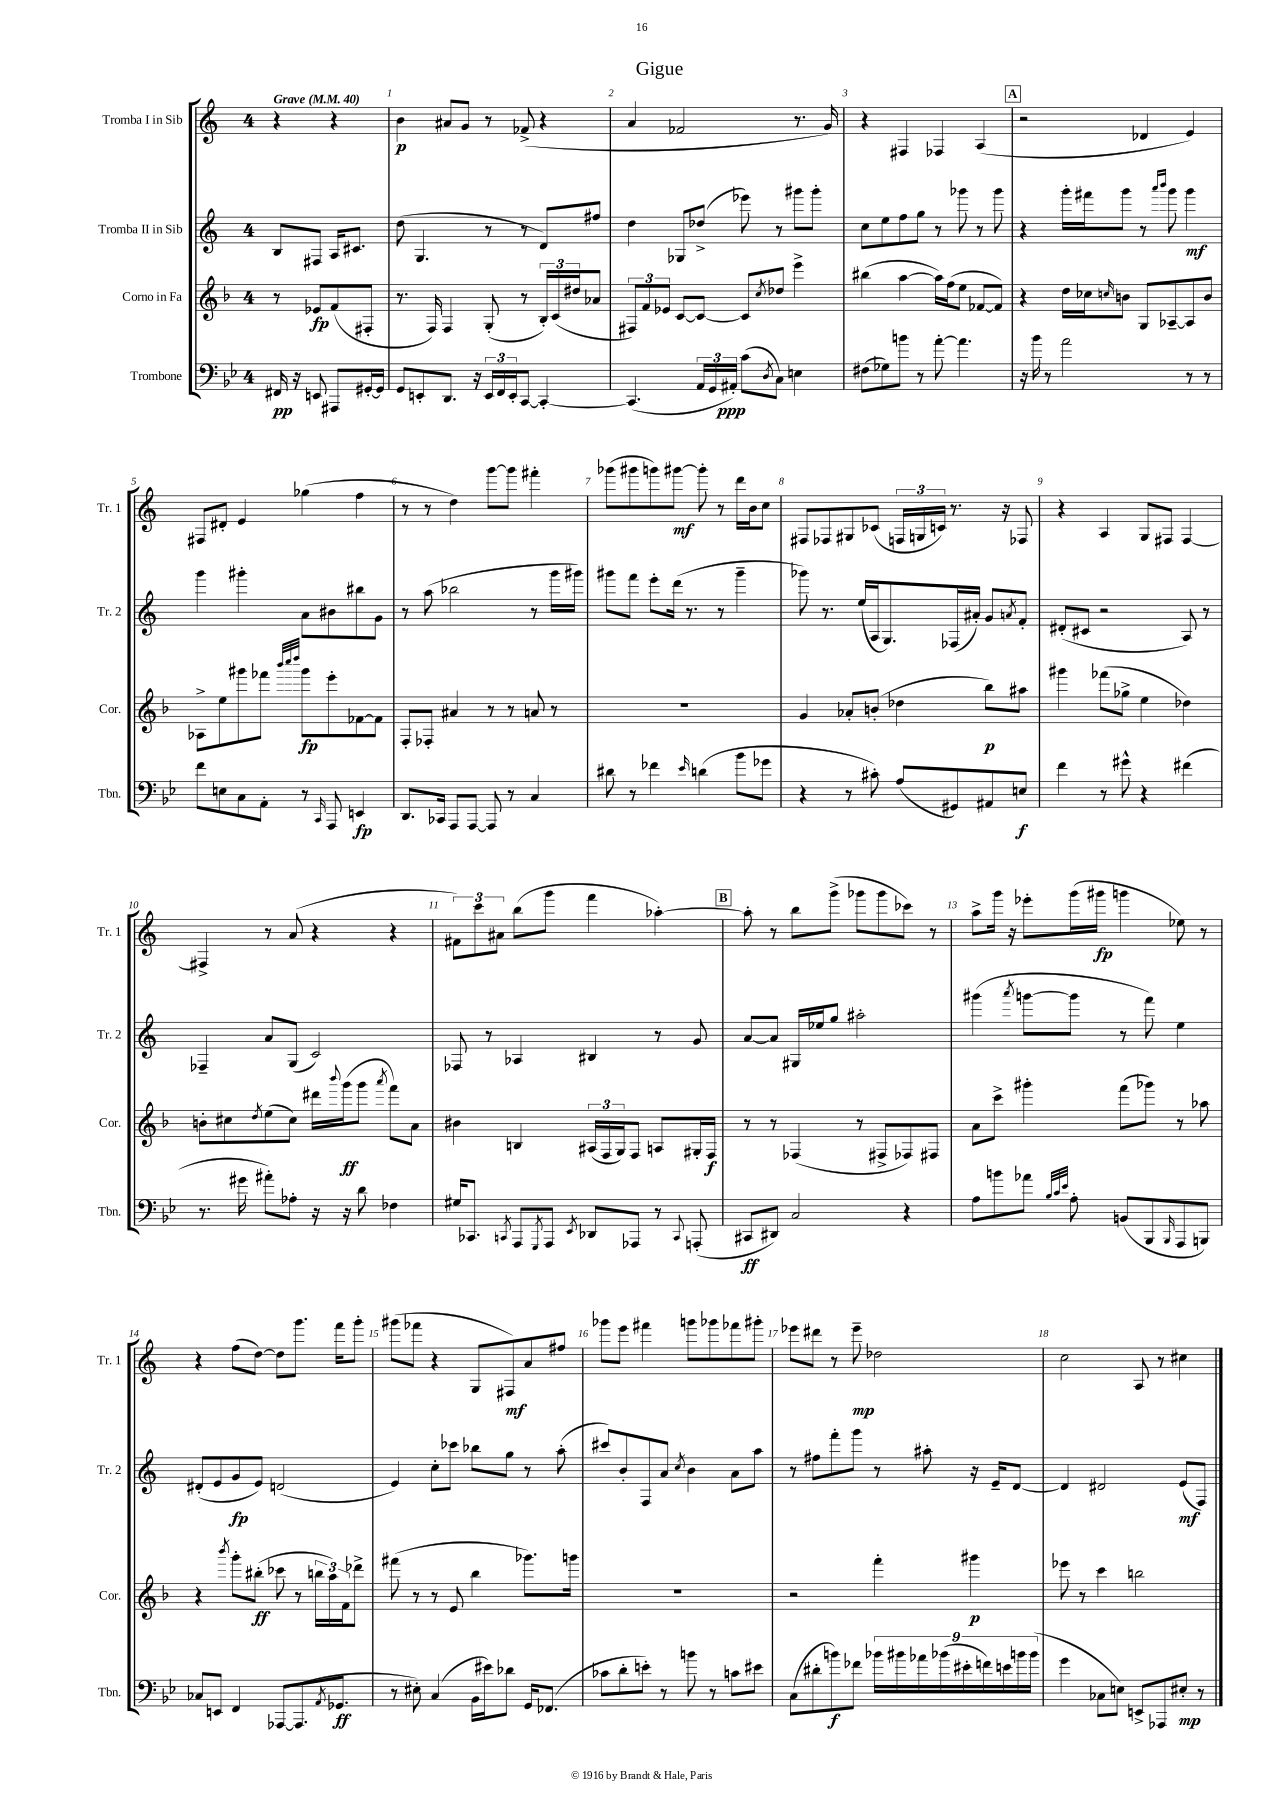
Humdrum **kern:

**kern	**kern	**kern	**kern
*staff4	*staff3	*staff2	*staff1
*clefF4	*clefG2	*clefG2	*clefG2
*k[b-e-]	*k[b-]	*k[]	*k[]
*M4/4	*M4/4	*M4/4	*M4/4
*MM40	*MM40	*MM40	*MM40
16FF#/	8r	8B/L	4r
16r	.	.	.
8EE/	8e-/L	8F#/J	.
8AAA#/L	(8f/	16A/LK	4r
.	.	8.c#/J	.
[16GG#'/L	8F#'/J	.	.
16GG#/]JJ	.	.	.
=	=	=	=
8GG/L	8.r	(8dd\	4b\
8EE'/	.	4.G/	.
.	16F/)	.	.
8.DD/J	4F/	.	8a#/L
.	.	.	8g/J
16r	.	.	.
24EE/LL	(8G'/	8r	8r
24FF/	.	.	.
24EE'/J	.	.	.
[8CC/J	8r	8r	(8f-^/
4CC'/_	24B-'/LL)	8d/L)	4r
.	(24c/	.	.
.	24dd#/J	.	.
.	8a-/J	8ff#/J	.
=	=	=	=
(4.CC/]	12F#/L)	4dd\	4a/
.	12f/	.	.
.	12e-/J	.	.
.	[8c/L	8G-/L	2f-/
24AA/LL	8c/_J	(8dd-^/J	.
24GG/	.	.	.
24AA#'/JJ)	.	.	.
(8c\L	8c/]L	8eee-\)	.
8qD/	8qcc/	.	.
8C\J)	8dd-/J	8r	.
4E\	4eee^\	8ggg#\L	8.r
.	.	8ggg#'\J	.
.	.	.	16g/)
=	=	=	=
(8F#\L	(4bb#\	8cc\L	4r
8G-\)	.	8ee\	.
8b\J	[4aa\	8ff\	4F#/
8r	.	8gg\J	.
[8a'\	16aa\]LL)	8r	4F-/
.	(16ff\J	.	.
4.a\]	8ee\J	8ggg-\	.
.	[8f-/L	8r	(4A/
.	8f-/]J)	8ggg-\	.
=	=	=	=
16r	4r	4r	2r
16b-\	.	.	.
8r	.	.	.
2a\	16dd\LL	16ggg'\LL	.
.	16cc-\J	16fff#\J	.
.	16qqcc/	.	.
.	8b\J	8ggg\J	.
.	8G/L	8r	4d-/
.	.	16qqaaa/LL	.
.	.	16qqbbb/JJ	.
.	[8A-~/	8ggg\	.
8r	8A-/]	4ggg\	4e/)
8r	8b/J	.	.
=	=	=	=
8f\L	8A-^\L	4ggg\	8F#/L
8E\	8ee\	.	8d#'/J
8C\	8ggg#\	4ggg#'\	4e/
8AA'\J	8fff-\J	.	.
.	32qqbbb-/LLL	.	.
.	32qqcccc/	.	.
.	32qqdddd/JJJ	.	.
8r	8ggg#\L	8a\L	(4gg-\
16qqCC/	.	.	.
8AAA/	8eee'\	8b#\	.
4EE/	[8f-\	8bb#\	4ff\
.	8f-\]J	8g\J	.
=	=	=	=
8.DD/L	8F'/L	8r	8r
.	8F-'/J	(8aa\	8r
16CC-/Jk	.	.	.
8AAA/L	4a#/	2bb-\	4dd\)
[8AAA/J	.	.	.
8AAA/]	8r	.	[8ggg\L
8r	8r	.	8ggg\]J
4C/	8a/	8r	4fff#'\
.	8r	16ggg\LL	.
.	.	16ggg#\JJ)	.
=	=	=	=
8d#\	1r	8ggg#\L	(8ggg-\L
8r	.	8fff\J	8ggg#\
4f-\	.	8eee'\L	8ggg\)
.	.	(16ddd\Jk	[8ggg#\J
.	.	8.r	.
16qqe-/	.	.	.
(4d\	.	.	8ggg#'\]
.	.	8r	8r
8b-\L	.	4ggg#~\	16ddd\LL
.	.	.	16b\J
8g-\J	.	.	8cc\J
=	=	=	=
4r	4g/	8ggg-\)	8F#/L
.	.	8.r	8F-/
8r	8a-'/L	.	8G#/
.	.	(16ee/LL	.
8c#'\)	(8b'/J	16A/J	(8c-/J
.	.	8.G/)	.
(8A/L	4dd-\	.	24F/LL
.	.	.	24G/
.	.	.	24c/JJ)
8GG#/)	.	(16F-/L	8.r
.	.	16a#'/JJ)	.
8AA#/	8bb-\L)	8g/L	.
.	.	.	16r
.	.	8qa/	.
8E/J	8aa#\J	8f'/J	8F-/
=	=	=	=
4f\	4ggg#\	(8d#'/L	4r
.	.	8c#/J	.
8r	(8fff-\L	2r	4A/
8g#^^\	8gg-^\J	.	.
4r	4ee\	.	8G/L
.	.	.	8F#/J
(4f#\	4dd-\)	8A/)	[4F#/
.	.	8r	.
=	=	=	=
8.r	8b'\L	4F-~/	4F#^/]
.	8cc#\	.	.
16g#\	.	.	.
.	8qdd/	.	.
8a#'\L)	(8ee\	8a/L	8r
8A-'\J	8cc#\J)	(8G/J	(8a/
16r	16ddd#\LL	2c/)	4r
.	8qqbbb-/	.	.
16r	(16ggg\J	.	.
8d\	8ggg\J	.	.
.	8qaaa/	.	.
4F-\	8fff\L)	.	4r
.	8a\J	.	.
=	=	=	=
16G#/LK	4b#\	8F-/	12f#\L)
8.CC-/J	.	.	.
.	.	.	12ccc\
.	.	8r	.
.	.	.	12a#\J
8qCC/	.	.	.
8AAA/L	4B/	4A-/	(8bb\L
8qGGG/	.	.	.
8AAA/J	.	.	8ggg\J
8qEE-/	.	.	.
8DD-/L	(24A#/LL	4B#/	4fff\
.	24F/	.	.
.	24G/J)	.	.
8AAA-/J	8F/J	.	.
8r	8A/L	8r	[4aa-'\)
8qqCC/	.	.	.
(8AAA'/	16G#'/L	8g/	.
.	16F/JJ	.	.
=	=	=	=
8CC#/L	8r	[8a/L	8aa-'\]
8DD#/J)	8r	8a/]J	8r
2C/	(4F-/	16G#/LL	8bb\L
.	.	16ee-/J	.
.	.	8gg/J	(8ggg^\J
.	8r	2aa#'\	8ggg-\L
.	8F#^/L	.	8ggg-\
4r	8F-/)	.	8ccc-\J)
.	8F#/J	.	8r
=	=	=	=
8A\L	8a\L	(4ggg#\	8aa^\L
8b\	8ccc^\J	.	16ggg\Jk
.	.	.	16r
.	.	8qaaa/	.
8a-\J	4ggg#'\	[8ggg\L	8eee-'\L
32qqB-/LLL	.	.	.
32qqc/	.	.	.
32qqe-/JJJ	.	.	.
8A'\	.	8ggg\]J	(16ggg\L
.	.	.	16ggg#\JJ
(8BB/L	(8fff\L	8r	4ggg\
8BBB-/	8ggg-\J)	8fff\)	.
16qqBBB-/	.	.	.
8AAA/	8r	4ee\	8ee-\)
8BBB/J)	8aa-\	.	8r
=	=	=	=
8C-/L	4r	(8d#'/L	4r
8EE/J	.	8e/	.
.	8qbbb-/	.	.
4FF/	8ggg'\L	8g/	(8ff\L
.	(8bb#'\J	8e/J)	[8dd\J)
([8AAA-/L	8ccc-\	(2d/	8dd\]L
8.AAA-/]	8r	.	8.ggg\J
.	24bb\LL	.	.
.	24aa\)	.	.
8qAA/	.	.	.
8.GG-/J	.	.	16fff\LK
.	24f\J	.	.
.	8ddd-^\J	.	8ggg'\J
=	=	=	=
8r	(8fff#\	4e/)	(8ggg#\L
8E#'\)	8r	.	8fff-\J
(4C/	8r	8cc'\L	4r
.	8e/	8ccc-\J	.
16BB-\LL	4bb-\	8bb-\L	8G/L
16e#\J)	.	.	.
8d-\J	.	8gg\J	8F#/)
16GG/LK	8.ggg-\L)	8r	8a/
(8.FF-/J	.	.	.
.	.	(8aa'\	8ff#/J
.	16ggg\Jk	.	.
=	=	=	=
8c-\L	1r	8ccc#/L)	8ggg-\L
8d'\	.	8b'/	8eee\J
8e'\J)	.	8F/	4fff#\
8r	.	8a/J	.
.	.	8qcc/	.
8b\	.	4b\	8ggg\L
8r	.	.	8ggg-\
8c\L	.	8a\L	8fff-\
8e#\J	.	8aa\J	8ggg#'\J
=	=	=	=
(8C\L	2r	8r	8eee-\L
8d#'\	.	8ff#\L	8ddd#\J
8b\)	.	8fff'\	8r
8f-\J	.	8ggg\J	8eee-~\
18b-\LL	4fff'\	8r	2dd-\
18b#\	.	.	.
18a-\	.	.	.
.	.	8aa#'\	.
(18b-\	.	.	.
18e#'\	.	.	.
.	4ggg#\	16r	.
18f\)	.	.	.
.	.	16e~/LK	.
18e\	.	.	.
.	.	[8d/J	.
18b\	.	.	.
(18b\JJ	.	.	.
=	=	=	=
4g\	8eee-\	4d/]	2cc\
.	8r	.	.
8C-\L	4ccc\	2d#/	.
8E\J)	.	.	.
8EE^/L	2bb\	.	8A/
8AAA-/	.	.	8r
8E#'/J	.	(8e/L	4cc#\
8r	.	8F/J)	.
==	==	==	==
*-	*-	*-	*-
